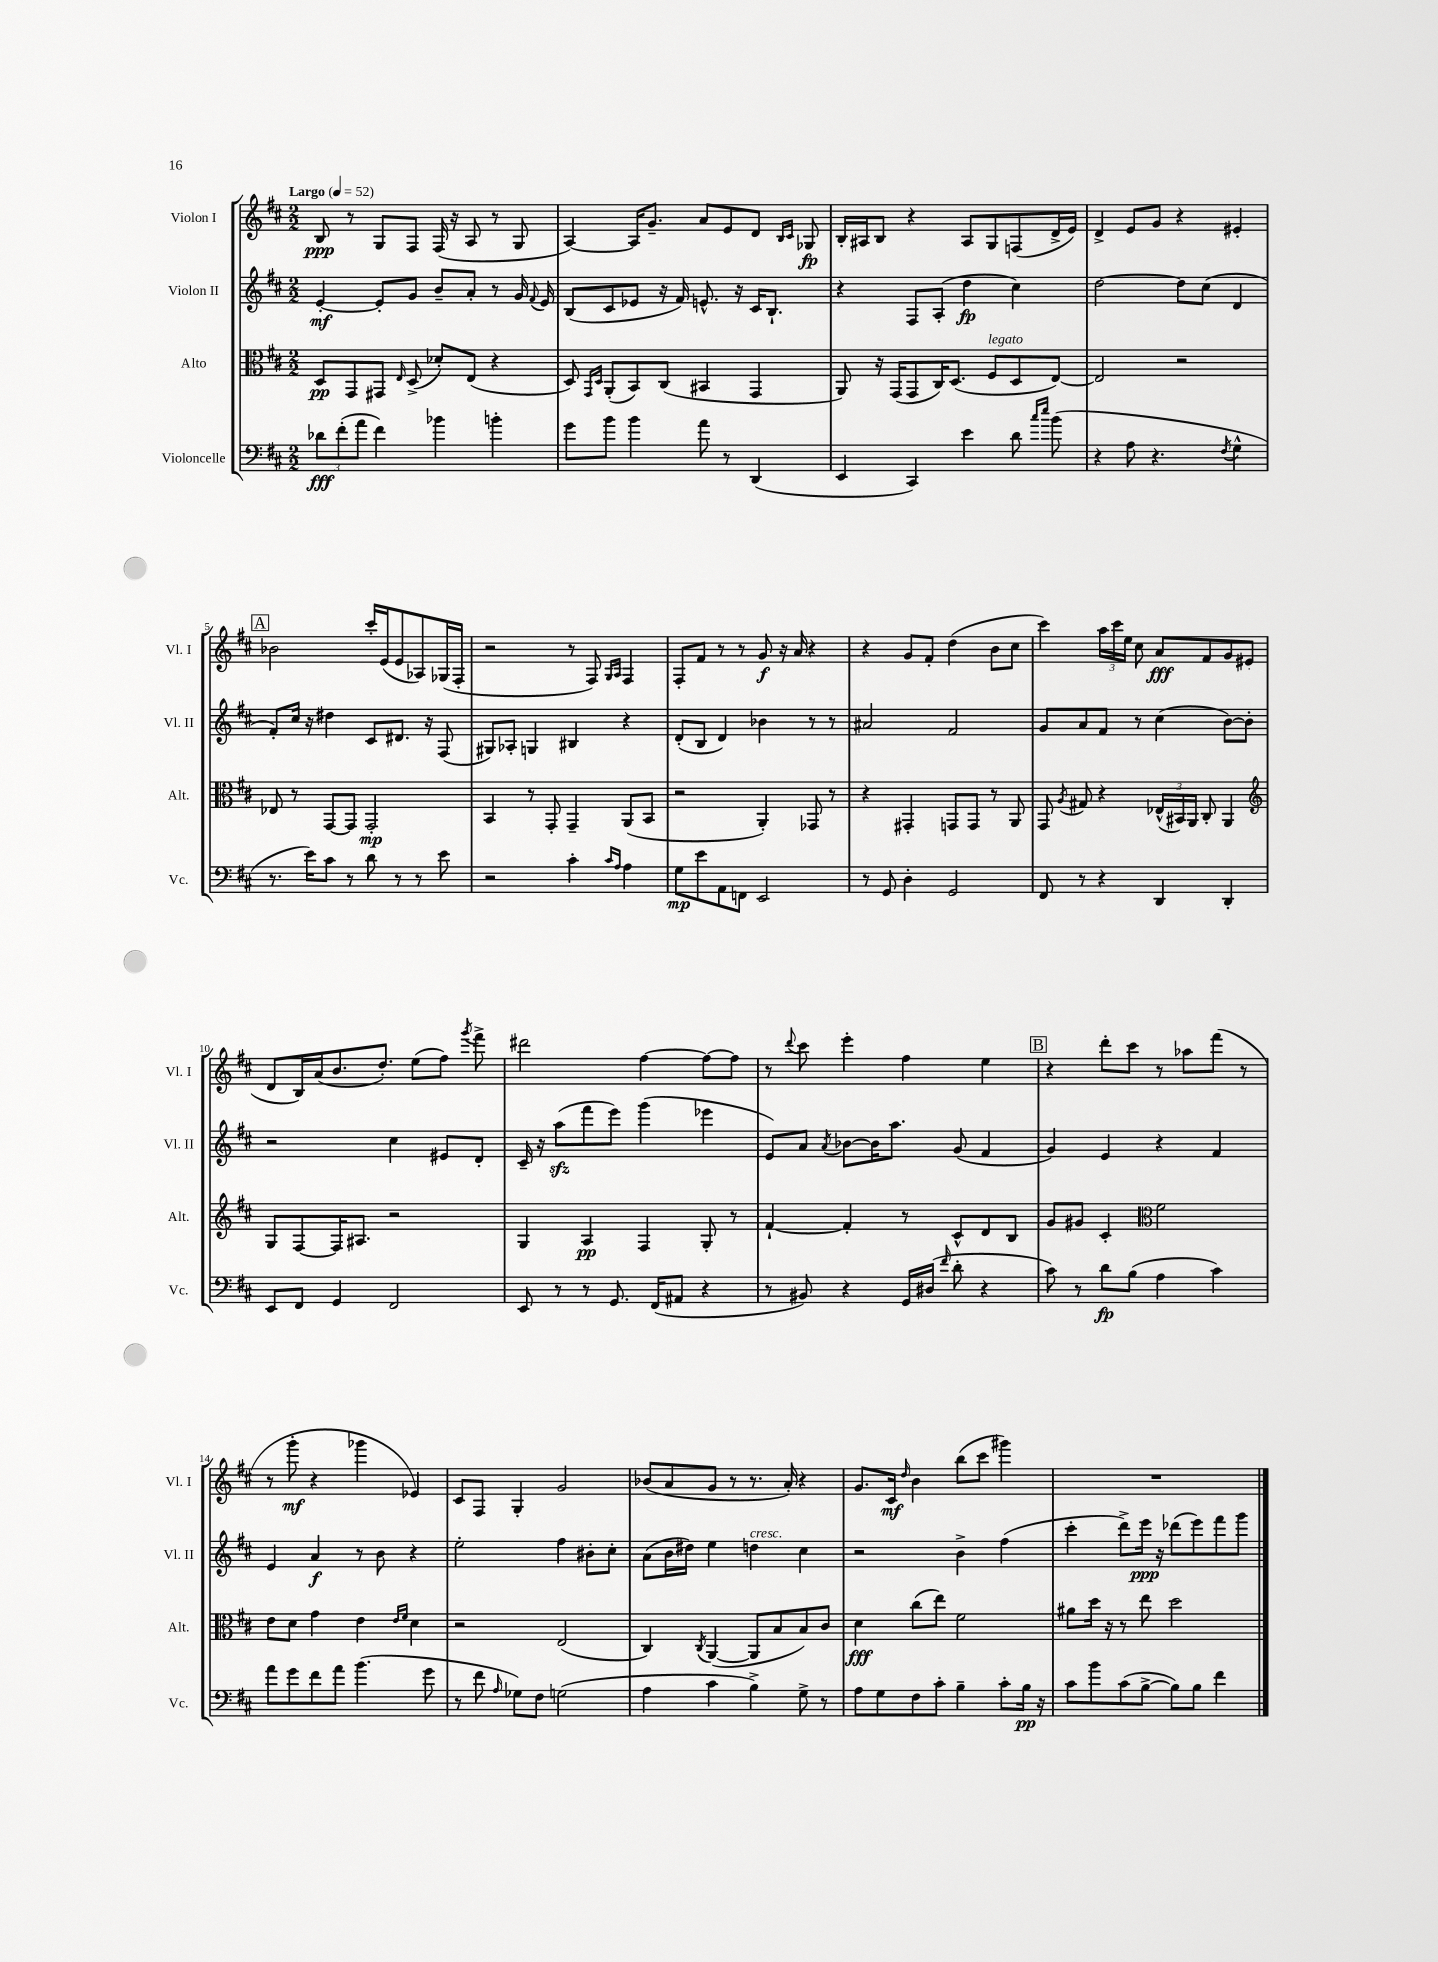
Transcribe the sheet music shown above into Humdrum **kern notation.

**kern	**kern	**kern	**kern
*staff4	*staff3	*staff2	*staff1
*clefF4	*clefC3	*clefG2	*clefG2
*k[f#c#]	*k[f#c#]	*k[f#c#]	*k[f#c#]
*M2/2	*M2/2	*M2/2	*M2/2
*MM52	*MM52	*MM52	*MM52
12d-\L	8D/L	[4e'/	8B/
(12f#'\	.	.	.
.	8GG/	.	8r
12a\J	.	.	.
4f#\)	8GG#/J	8e'/]L	8G/L
.	16qqE/	.	.
.	(8D^/	8g/J	8F#/J
4b-\	8d-'/L)	8b~/L	(16F#/
.	.	.	16r
.	(8E/J	8a'/J	8A/
4b'\	4r	8r	8r
.	.	16g/	8G/
.	.	8qqf#/	.
.	.	16e/	.
=	=	=	=
8g\L	8D/)	(8B/L	[4A/)
.	16qqGG/LL	.	.
.	16qqD/JJ	.	.
8b\J	(8AA'/L	8c#/	.
4b\	8BB/)	8e-/J	16A/]LK
.	.	.	8.g~/J
.	(8C#/J	16r	.
.	.	16f#/)	.
8a\	4BB#/	8.e^^/	8a/L
8r	.	.	8e/
.	.	16r	.
(4DD/	4GG/	16c#/LK	8d/J
.	.	8.B`/J	.
.	.	.	16qqB/LL
.	.	.	16qqc#/JJ
.	.	.	8G-/
=	=	=	=
4EE/	8AA/)	4r	16B'/LL
.	.	.	16A#/J
.	16r	.	8B/J
.	(16GG/LK	.	.
4CC#/)	8GG/	8F#/L	4r
.	16C#/K)	(8A'/J	.
.	(8.D/J	.	.
4e\	.	4dd\	8A#/L
.	8F#/L	.	8G/
8d\	8D/	4cc#\)	(8F/
16qqcc#/LL	.	.	.
16qqee/JJ	.	.	.
(8b\	[8E/J)	.	16d^/L
.	.	.	16e/JJ)
=	=	=	=
4r	2E/]	[2dd\	4d^/
8A\	.	.	8e/L
4.r	.	.	8g/J
.	2r	8dd\]L	4r
.	.	(8cc#\J	.
8qF#/	.	.	.
4G^^\	.	4d/	4e#'/
=	=	=	=
8.r	8E-/	8f#'/L)	2b-\
.	8r	16cc#/Jk	.
16e\LK)	.	16r	.
8c#\J	[8GG/L	4dd#\	.
8r	8GG/]J	.	.
8d\	2GG'/	8c#/L	16ccc#'/LL
.	.	.	(16e/J
8r	.	8.d#/J	8e/
8r	.	.	8A-/)
.	.	16r	.
8e\	.	(8F#/	(16G-/L
.	.	.	16F#'/JJ
=	=	=	=
2r	4BB/	8G#/L)	2r
.	.	8A-'/J	.
.	8r	4G/	.
.	8GG'/	.	.
4c#'\	4GG~/	4B#/	8r
.	.	.	8F#/)
16qqc#/LL	.	.	16qqG/LL
16qqA/JJ	.	.	16qqA/JJ
4A\	(8AA/L	4r	4F#/
.	8BB/J	.	.
=	=	=	=
8G\L	2r	(8d'/L	8F#'/L
8e\	.	8B/J	8f#/J
8AA\	.	4d/)	8r
8FF\J	.	.	8r
2EE/	4AA'/)	4b-\	8g/
.	.	.	16r
.	.	.	16a/
.	8GG-/	8r	4r
.	8r	8r	.
=	=	=	=
8r	4r	2a#/	4r
8GG/	.	.	.
4D'\	4GG#'/	.	8g/L
.	.	.	8f#'/J
2GG/	8GG/L	2f#/	(4dd\
.	8GG/J	.	.
.	8r	.	8b\L
.	8AA/	.	8cc#\J
=	=	=	=
8FF#/	8GG/	8g/L	4ccc#\)
.	8qA/	.	.
8r	8G#/	8a/	.
4r	4r	8f#/J	24aa\LL
.	.	.	24ccc#\
.	.	.	24ee\JJ
.	.	8r	8cc#\
4DD/	(24E-^^/LL	(4cc#\	8a/L
.	24BB#/)	.	.
.	24AA/JJ	.	.
.	8C#'/	.	8f#/
4DD'/	4AA/	[8b\L)	8g/
.	.	8b'\]J	(8e#/J
=	=	=	=
*	*clefG2	*	*
8EE/L	8G/L	2r	8d/L
8FF#/J	[8F#/	.	16B/L)
.	.	.	(16a/J
4GG/	16F#/]K	.	8.b/
.	8.A#/J	.	.
.	.	.	8.dd'/J)
2FF#/	2r	4cc#\	.
.	.	.	(8ee\L
.	.	8e#/L	8ff#\J)
.	.	.	8qggg/
.	.	8d'/J	8fff#^\
=	=	=	=
8EE/	4G/	16c#~/	2ddd#\
.	.	16r	.
8r	.	(8aa\L	.
8r	4A/	8fff#\	.
8.GG/	.	8eee\J)	.
.	4F#/	(4ggg\	[4ff#\
(16FF#/LK	.	.	.
8AA#/J	.	.	.
4r	8G'/	4eee-\	8ff#\_L
.	8r	.	8ff#\]J
=	=	=	=
8r	[4f#`/	8e/L)	8r
.	.	.	8qqddd/
8BB#/)	.	8a/J	8ccc#\
.	.	8qa/	.
4r	4f#'/]	[8b-\L	4eee'\
.	.	16b-\]K	.
.	.	8.aa\J	.
16GG/LL	8r	.	4ff#\
(16D#/JJ	.	.	.
16qqf#/	.	.	.
8d'\	8c#^^/L	(8g/	.
4r	8d/	4f#/	4ee\
.	8B/J	.	.
=	=	=	=
8c#\)	8g/L	4g/)	4r
8r	8g#/J	.	.
8d\L	4c#'/	4e/	8ddd'\L
(8B\J	.	.	8ccc#\J
*	*clefC3	*	*
4A\	2f#\	4r	8r
.	.	.	8aa-\L
4c#\)	.	4f#/	(8fff#\J
.	.	.	8r
=	=	=	=
8a\L	8e\L	4e/	8r
8g\	8d\J	.	8ggg'\
8f#\	4g\	4a/	4r
8a\J	.	.	.
(4.b\	4e\	8r	4ggg-\
.	.	8b\	.
.	16qqe/LL	.	.
.	16qqf#/JJ	.	.
.	4d\	4r	4e-/)
8g\	.	.	.
=	=	=	=
8r	2r	2ee'\	8c#/L
8f#\	.	.	8F#/J
16qqA/	.	.	.
8G-\L)	.	.	4G'/
8F#\J	.	.	.
(2G\	(2E/	4ff#\	2g/
.	.	8b#'\L	.
.	.	8cc#'\J	.
=	=	=	=
4A\	4C#/)	(8a\L	(8b-/L
.	.	16b\L	8a/
.	.	16dd#\JJ)	.
.	8qC#/	.	.
4c#\	([4AA/	4ee\	8g/J
.	.	.	8r
4B^\)	8AA/]L	4dd\	8.r
.	8B/	.	.
.	.	.	16a'/)
8G^\	8B/)	4cc#\	4r
8r	8c#/J	.	.
=	=	=	=
8A\L	4d\	2r	8.g/L
8G\	.	.	.
.	.	.	16c#/Jk
.	.	.	16qqdd/
8F#\	(8cc#\L	.	4b\
8c#'\J	8ee\J)	.	.
4B~\	2f#\	4b^\	(8bb\L
.	.	.	8ccc#\J
8c#'\L	.	(4ff#\	4ggg#\)
16B\Jk	.	.	.
16r	.	.	.
=	=	=	=
8c#\L	8a#\L	4ccc#'\	1r
8b\	16dd\Jk	.	.
.	16r	.	.
(8c#\	8r	8ddd^\L)	.
[8B^\J	8ee\	16eee\Jk	.
.	.	16r	.
8B\]L)	2dd\	(8ddd-\L	.
8B\J	.	8eee\)	.
4f#\	.	8fff#\	.
.	.	8ggg\J	.
==	==	==	==
*-	*-	*-	*-
